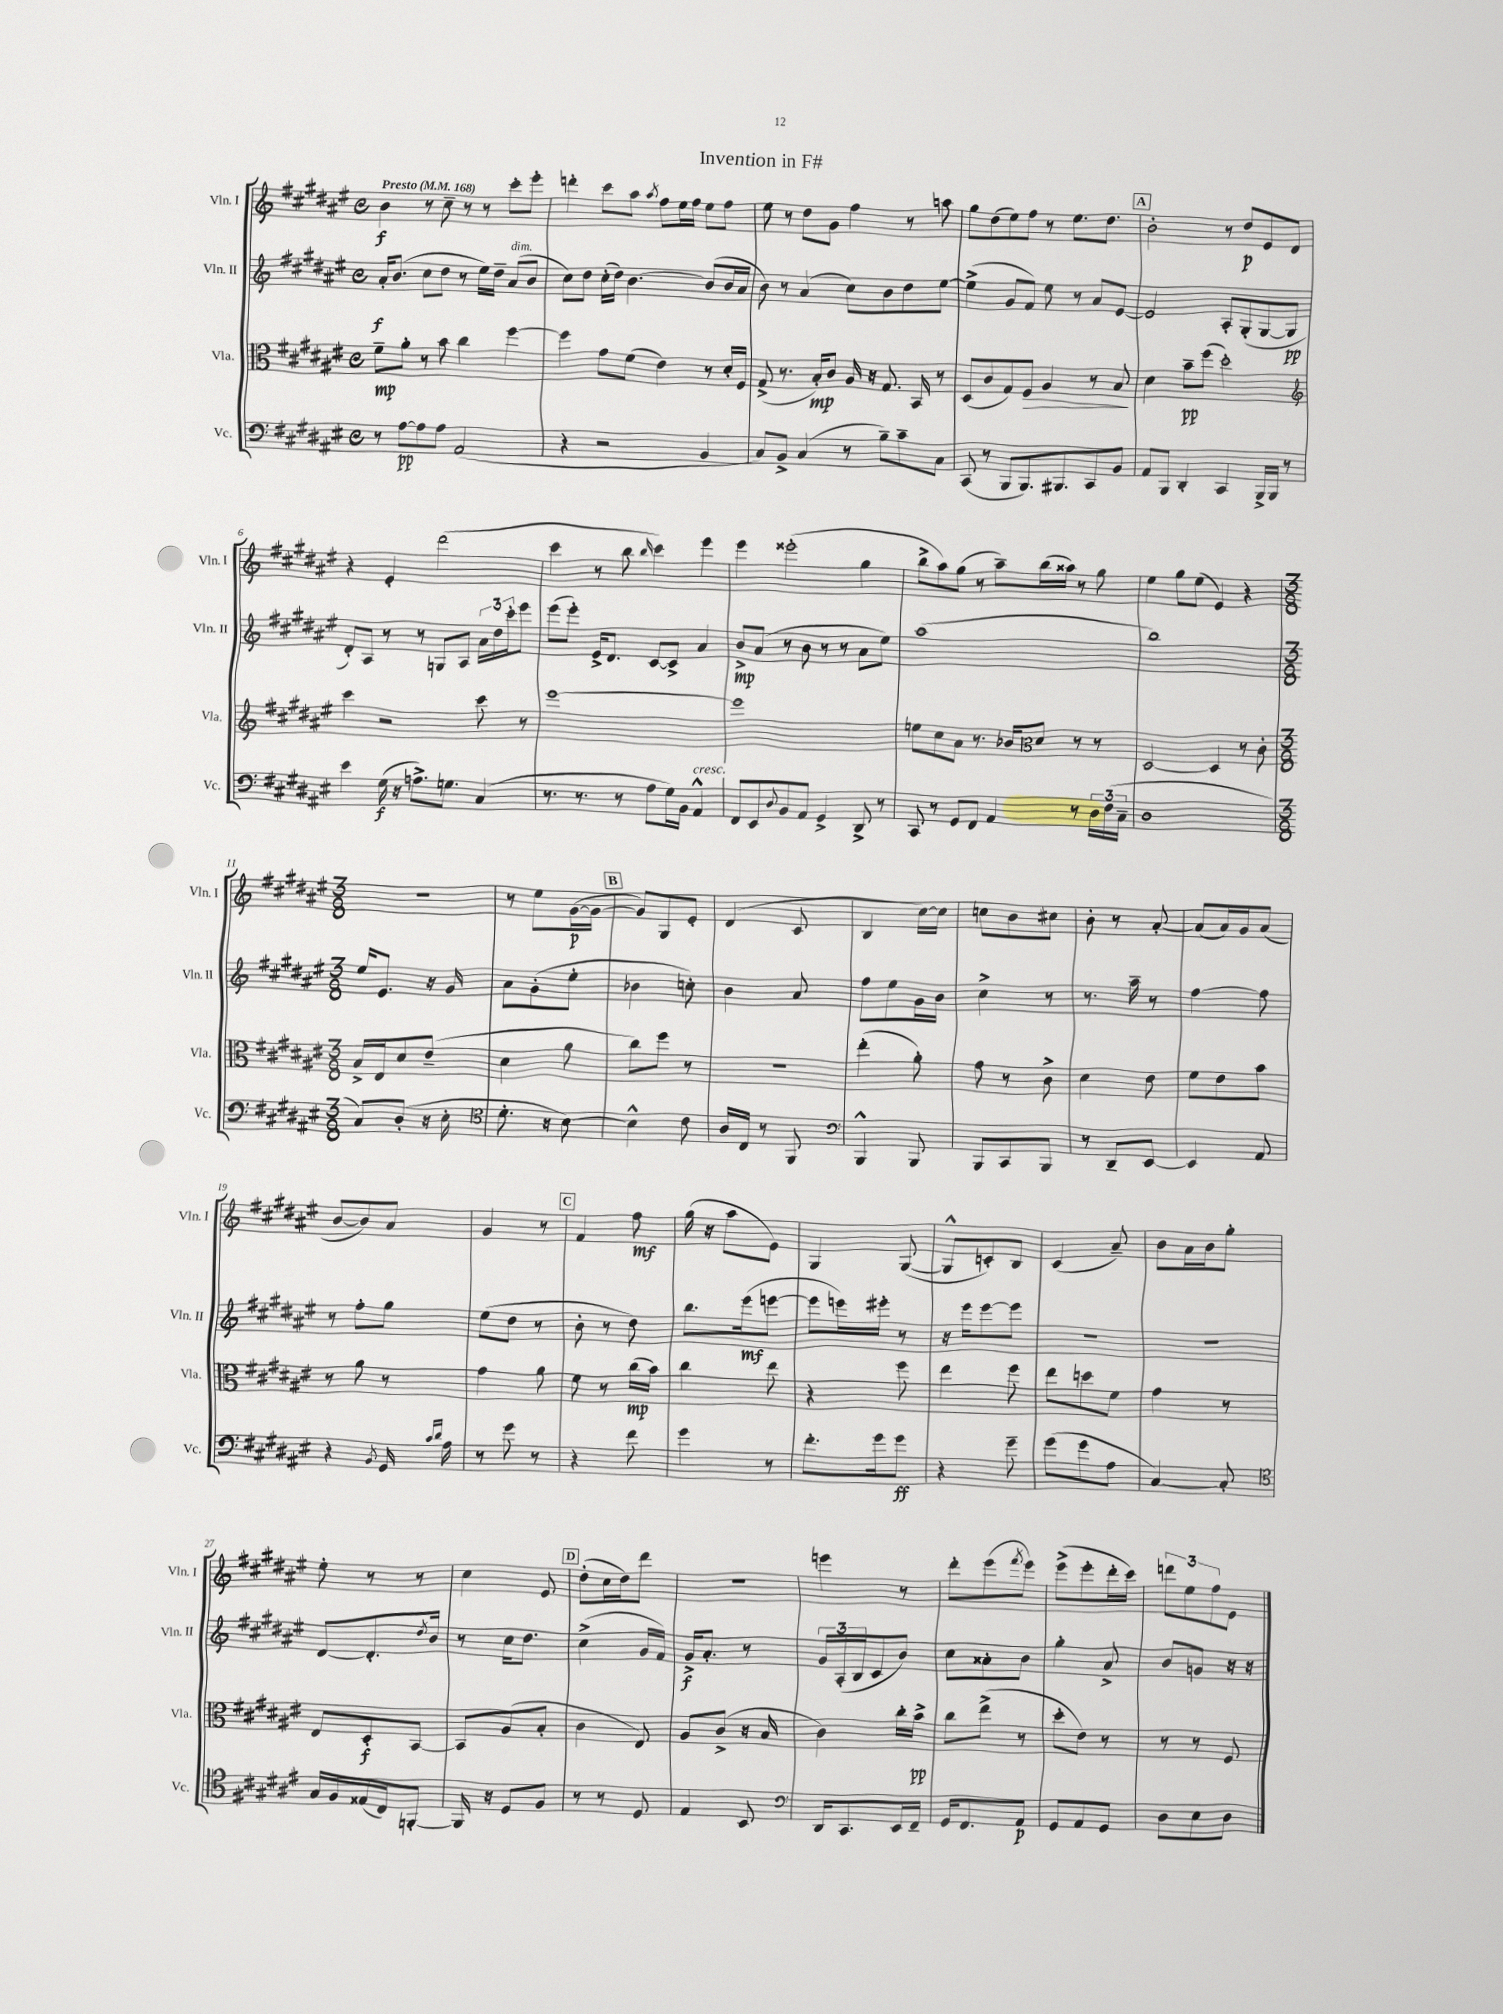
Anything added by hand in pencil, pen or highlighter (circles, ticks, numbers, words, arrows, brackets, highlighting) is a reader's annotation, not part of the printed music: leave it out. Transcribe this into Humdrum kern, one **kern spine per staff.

**kern	**kern	**kern	**kern
*staff4	*staff3	*staff2	*staff1
*clefF4	*clefC3	*clefG2	*clefG2
*k[f#c#g#d#a#e#]	*k[f#c#g#d#a#e#]	*k[f#c#g#d#a#e#]	*k[f#c#g#d#a#e#]
*M4/4	*M4/4	*M4/4	*M4/4
*met(c)	*met(c)	*met(c)	*met(c)
*MM168	*MM168	*MM168	*MM168
8r	8f#~	16a#'	4b
.	.	(8.b	.
[8A#	8a#'	.	.
8A#]	8r	8cc#	8r
8A#	8b	8dd#	8cc#~
(2AA#	4cc#	8r	8r
.	.	16ee#)	8r
.	.	16dd#~	.
.	[4ff#	(8a#	8ccc#'
.	.	8b	8eee#'
=	=	=	=
4r	4ff#]	8cc#)	4ddd'
.	.	8dd#	.
2r	8g#	(16cc#'	8ccc#
.	.	16dd#)	.
.	(8f#	[4.b	8aa#
.	.	.	8qaa#
.	4e#)	.	8ff#
.	.	.	16ee#
.	.	.	16ff#
4BB	8r	(8b]	8ee#
.	16d#'	16b	8ff#
.	16F#	16a#	.
=	=	=	=
8C#)	(8G#^	8b)	8ee#
8BB^	8.r	8r	8r
(4C#	.	(4a#	8dd#
.	16B')	.	.
.	8c#	.	8g#
8r	16A#	8cc#)	4ff#
.	16r	.	.
8B~)	8.G#	8b	.
8c#~	.	8dd#	8r
.	16BB	.	.
8C#	8r	[8ee#	8aa
=	=	=	=
(8CC#	(8D#	(4ee#^]	8gg#
8r	8c#	.	(8dd#
8BBB	8G#)	8g#	8ee#)
8.BBB)	8F#	8f#)	8ff#
.	4A#	8ee#	8r
8.BBB#	.	.	.
.	.	8r	8.ee#
8CC#	8r	8a#	.
.	.	.	8.dd#
8BB	8B	[8e#	.
=	=	=	=
8AA#	4d#	2e#]	2b'
8BBB	.	.	.
4DD#'	8b~	.	.
.	(8ff#	.	.
4CC#	2dd#')	8A#'	8r
.	.	(8G#'	8dd#
16BBB^	.	[8G#	8e#
16BBB	.	.	.
8r	.	8G#]	8d#
=	=	=	=
*	*clefG2	*	*
4e#	4ccc#	8d#')	4r
.	.	8A#	.
(16G#	2r	8r	4e#'
16r	.	.	.
8.A^)	.	8r	.
.	.	8G	(2ddd#
8.G	.	.	.
.	.	8A#	.
(4C#	8ccc#	24a#	.
.	.	24dd#	.
.	.	24ccc#'	.
.	8r	8eee#	.
=	=	=	=
8.r	[1eee#	(8eee#	4ccc#
.	.	8eee#')	.
8.r	.	.	.
.	.	16e#^	8r
.	.	8.d#	.
8r	.	.	8bb
.	.	.	16qqbb
8A#	.	[8c#	4ccc#)
16G#)	.	8c#^]	.
16BB	.	.	.
4AA#^^	.	4a#	4eee#
=	=	=	=
8FF#	1eee#]	8b^	4eee#
8EE#	.	(8a#	.
8qqD#	.	.	.
8BB	.	8r	(2eee##'
8AA#	.	8b	.
4GG#^	.	8r	.
.	.	8r	.
8DD#^	.	8a#	4gg#
8r	.	8ee#)	.
=	=	=	=
8CC#	8ee	(1aa#	8bb^
8r	8cc#	.	8aa#)
8GG#	8a#	.	(8gg#
8FF#	8.r	.	8r
4AA#	.	.	8aa#~)
.	16b-	.	.
.	8d#	.	(16bb
.	.	.	16aa##)
8r	8r	.	8r
24D#	8r	.	8gg#
(24F#	.	.	.
24C#~	.	.	.
=	=	=	=
*	*clefC3	*	*
1D#	[2D#	1bb)	4ee#
.	.	.	8gg#
.	.	.	(8ee#
.	4D#]	.	4e#)
.	8r	.	4r
.	8c#'	.	.
=	=	=	=
*M3/8	*M3/8	*M3/8	*M3/8
8C#)	16B^	16ee#	4.r
.	16E#	8.e#	.
(8D#'	8d#	.	.
16r	(8e#~	16r	.
16E#'	.	16g#	.
=	=	=	=
*clefC4	*	*	*
8.d#'	4d#	8a#	8r
.	.	(8g#'	8ee#
16r	.	.	.
[8B)	8a#	8ee#'	([16g#
.	.	.	16g#_
=	=	=	=
4B^^]	8cc#)	4b-	8g#])
.	8ff#	.	8G#
8c#	8r	8cc')	8e#'
=	=	=	=
16A#	4.r	4b	(4d#
16C#	.	.	.
8r	.	.	.
8FF#	.	8a#	8c#
=	=	=	=
*clefF4	*	*	*
4BBB^^	(4ee#'	8ff#	4B
.	.	8ee#	.
8BBB	8a#')	16g#	[16cc#)
.	.	16b	16cc#]
=	=	=	=
8BBB	8g#	4cc#^	8cc
8CC#	8r	.	8b
8BBB	8c#^	8r	8cc#
=	=	=	=
8r	4d#	8.r	8b'
8DD#~	.	.	8r
.	.	16aa#~	.
[8EE#	8e#	8r	[8a#'
=	=	=	=
4EE#]	8f#	[4ff#	(8a#]
.	8e#	.	16a#)
.	.	.	16g#
8AA#	8b	8ff#]	(8a#
=	=	=	=
4r	8r	8r	[8b
.	8a#	8ff#'	8b])
8qBB	.	.	.
16GG#	8r	8gg#	8a#
16qqc#	.	.	.
16qqd#	.	.	.
16A#	.	.	.
=	=	=	=
8r	4g#	(8ee#	4g#
8g#	.	8dd#	.
8r	8a#	8r	8r
=	=	=	=
4r	8f#	8b'	4f#
.	8r	8r	.
8f#	(16cc#	8dd#)	8ff#
.	16b)	.	.
=	=	=	=
4g#	4cc#	8.bb	(16gg#
.	.	.	16r
.	.	.	8aa#
.	.	(16eee#	.
8r	8ee#	[8eee	8e#)
=	=	=	=
8.f#'	4r	8eee]	4G#
.	.	16eee)	.
16g#	.	16eee#'	.
8g#	8ff#	8r	([8G#
=	=	=	=
4r	4ee#	16r	8G#^^]
.	.	16eee#	.
.	.	[8eee#	8c')
8g#~	8ff#	8eee#]	8B
=	=	=	=
(8g#	8ee#	4.r	(4c#
8g#	8dd	.	.
8A#	8f#	.	8a#~)
=	=	=	=
[4C#)	4g#	4.r	8b
.	.	.	16a#
.	.	.	16b
8C#']	8r	.	8gg#'
=	=	=	=
*clefC4	*	*	*
16G#	8E#	[8d#	8ee#'
16F#	.	.	.
(16E##	8D#'	8.d#']	8r
16C#)	.	.	.
[8FF'	[8BB	.	8r
.	.	8qdd#	.
.	.	16b	.
=	=	=	=
16FF]	8BB]	8r	4cc#
16r	.	.	.
8D#	(8A#	16cc#	.
.	.	8.dd#	.
8F#	8B'	.	8e#
=	=	=	=
8r	4c#	(4cc#^	(8dd#'
8r	.	.	16cc#
.	.	.	16dd#)
8D#	8E#)	16g#	8ddd#
.	.	16f#)	.
=	=	=	=
4E#	8A#	16g#^	4.r
.	.	8.a#'	.
.	(8c#^	.	.
8BB	16r	8r	.
.	16B	.	.
=	=	=	=
*clefF4	*	*	*
16DD#	4c#)	24g#	4eee
.	.	(24A#'	.
8.CC#	.	.	.
.	.	24B	.
.	.	8c#	.
16EE#	16cc#'	8b)	8r
16FF#~	16b^	.	.
=	=	=	=
16GG#	8cc#	8cc#	8ddd#'
8.FF#	.	.	.
.	(8ee#^	8a##'	(8eee#
.	.	.	8qfff#
8AA#	8r	8b	8eee#)
=	=	=	=
8GG#	8dd#'	4gg#'	(8eee#^
8AA#	8e#)	.	8eee#'
8GG#	8r	8a#^	16ddd#'
.	.	.	16ccc#)
=	=	=	=
8D#	8r	8b	12ddd
.	.	.	12ee#
8E#	8r	8g	.
.	.	.	12ff#
8D#	8F#	16r	8e#
.	.	16r	.
==	==	==	==
*-	*-	*-	*-
